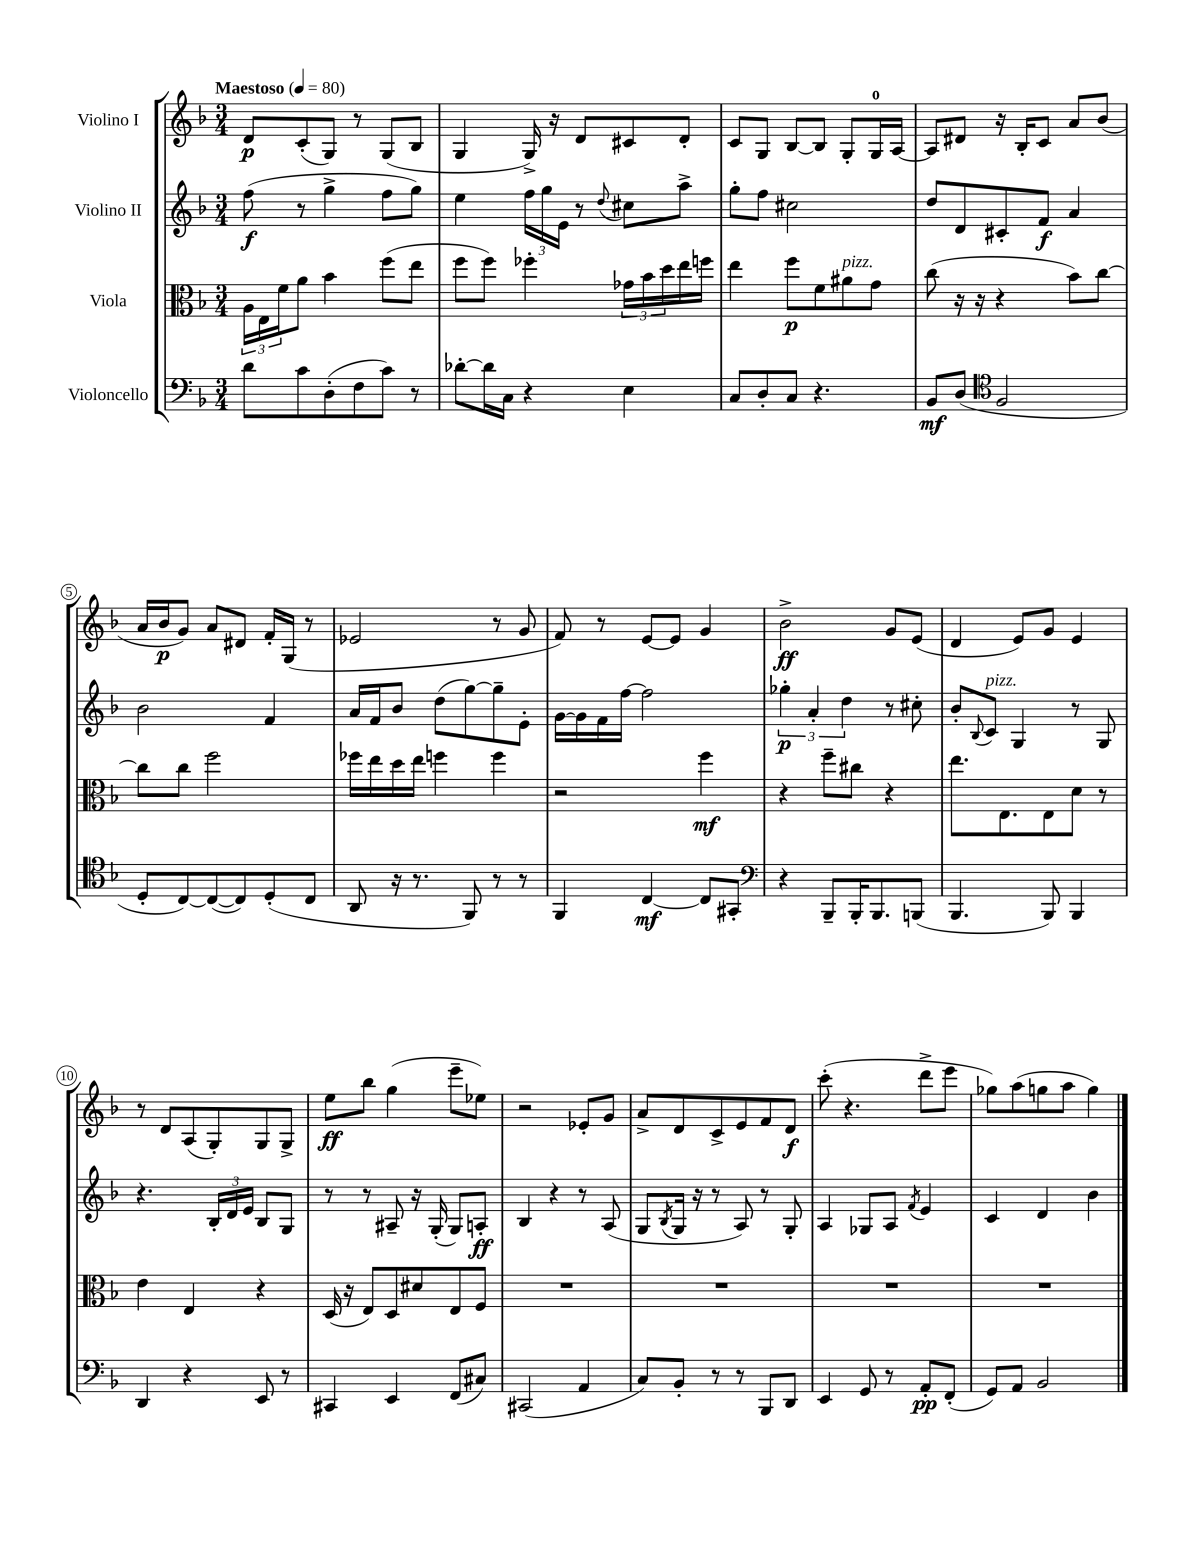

**kern	**kern	**kern	**kern
*staff4	*staff3	*staff2	*staff1
*clefF4	*clefC3	*clefG2	*clefG2
*k[b-]	*k[b-]	*k[b-]	*k[b-]
*M3/4	*M3/4	*M3/4	*M3/4
*MM80	*MM80	*MM80	*MM80
8d\L	24A\LL	(8ff\	8d/L
.	24E\	.	.
.	24f\J	.	.
8c\	8a\J	8r	(8c'/
(8D'\	4b-\	4gg^\	8G/J)
8F\	.	.	8r
8c\J)	(8ff\L	8ff\L	(8G/L
8r	8ee\J	8gg\J)	8B-/J
=	=	=	=
[8d-'\L	8ff\L	4ee\	4G/
16d-\]L	8ff\J)	.	.
16C\JJ	.	.	.
4r	4ff-'\	24ff\LL	16G^/)
.	.	24gg\	.
.	.	.	16r
.	.	24e\JJ	.
.	.	8r	8d/L
.	.	8qqdd/	.
4E\	24g-\LL	8cc#\L	8c#/
.	24b-\	.	.
.	24dd\	.	.
.	16ee\	8aa^\J	8d'/J
.	16ff\JJ	.	.
=	=	=	=
8C/L	4ee\	8gg'\L	8c/L
8D'/	.	8ff\J	8G/J
8C/J	8ff\L	2cc#\	[8B-/L
4.r	8f\	.	8B-/]J
.	8a#\	.	8G'/L
.	8g\J	.	16G/L
.	.	.	[16A/JJ
=	=	=	=
8BB-/L	(8cc\	8dd/L	8A/]L
(8D/J	16r	8d/	8d#/J
.	16r	.	.
*clefC4	*	*	*
2F/	4r	8c#'/	16r
.	.	.	16B-'/LK
.	.	8f/J	8c/J
.	8b-\L)	4a/	8a/L
.	[8cc\J	.	(8b-/J
=	=	=	=
8D'/L	8cc\]L	2b-\	16a/LL
.	.	.	16b-/J
[8C/)	8cc\J	.	8g/J)
(8C/_	2ff\	.	8a/L
8C/])	.	.	8d#/J
(8D'/	.	4f/	16f'/LL
.	.	.	(16G/JJ
8C/J	.	.	8r
=	=	=	=
8AA/	16ff-\LL	16a/LL	2e-/
.	16ee\	16f/J	.
16r	16dd\	8b-/J	.
8.r	16ee\JJ	.	.
.	4ff\	(8dd\L	.
8FF/)	.	[8gg\)	.
8r	4ff\	8gg~\]	8r
8r	.	8e'\J	8g/
=	=	=	=
4FF/	2r	[16g\LL	8f/)
.	.	16g\]	.
.	.	16f\	8r
.	.	[16ff\JJ	.
[4C/	.	2ff\]	[8e/L
.	.	.	8e/]J
8C/]L	4ff\	.	4g/
8GG#'/J	.	.	.
=	=	=	=
*clefF4	*	*	*
4r	4r	6gg-'\	2b-^\
.	.	6a'/	.
8BBB-~/L	8ff~\L	.	.
.	.	6dd\	.
16BBB-'/K	8cc#\J	.	.
8.BBB-/	.	.	.
.	4r	8r	8g/L
(8BBB/J	.	8cc#'\	(8e/J
=	=	=	=
4.BBB-/	8.ee\L	8b-'/L	4d/
.	.	8qqB-/	.
.	.	8c/J	.
.	8.E\	.	.
.	.	4G/	8e/L)
8BBB-/)	8E\	.	8g/J
4BBB-/	8d\J	8r	4e/
.	8r	8G/	.
=	=	=	=
4DD/	4e\	4.r	8r
.	.	.	8d/L
4r	4E/	.	(8A/
.	.	24B-'/LL	8G'/)
.	.	24d/	.
.	.	24e/JJ	.
8EE/	4r	8B-/L	8G/
8r	.	8G/J	8G^/J
=	=	=	=
4CC#/	(16D/	8r	8ee\L
.	16r	.	.
.	8E/L)	8r	8bb-\J
4EE/	8D/	8A#~/	(4gg\
.	8d#/	16r	.
.	.	(16G'/	.
(8FF/L	8E/	8G/L)	8eee~\L
8C#/J)	8F/J	8A'/J	8ee-\J)
=	=	=	=
(2CC#/	2.r	4B-/	2r
.	.	4r	.
4AA/	.	8r	8e-'/L
.	.	(8A/	8g/J
=	=	=	=
8C/L)	2.r	8G/L	8a^/L
.	.	8qB-/	.
8BB-'/J	.	16G/Jk	8d/
.	.	16r	.
8r	.	8r	8c^/
8r	.	8A/)	8e/
8BBB-/L	.	8r	8f/
8DD/J	.	8G'/	8d/J
=	=	=	=
4EE/	2.r	4A/	(8ccc'\
.	.	.	4.r
8GG/	.	8G-/L	.
8r	.	8A/J	.
.	.	8qf/	.
8AA'/L	.	4e/	8ddd^\L
(8FF'/J	.	.	8eee\J
=	=	=	=
8GG/L)	2.r	4c/	8gg-\L)
8AA/J	.	.	(8aa\
2BB-/	.	4d/	8gg\
.	.	.	8aa\J
.	.	4b-\	4gg\)
==	==	==	==
*-	*-	*-	*-
